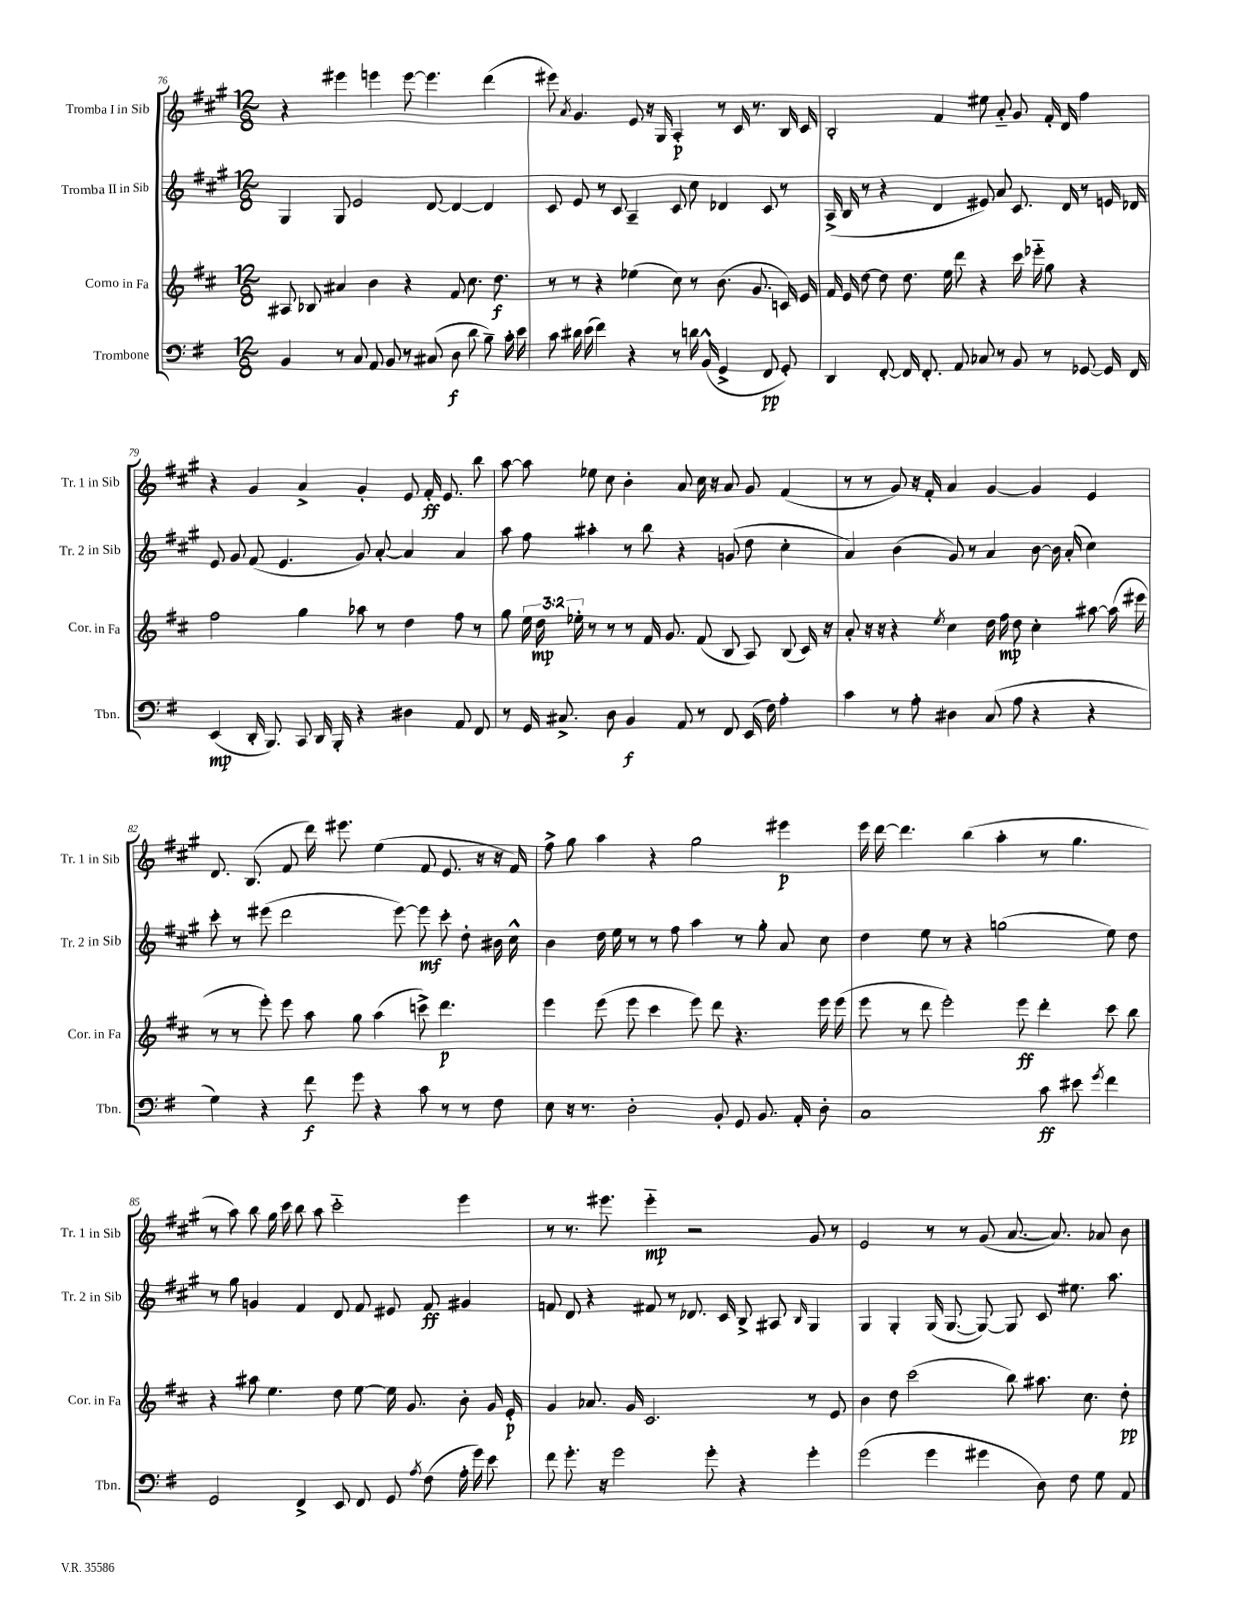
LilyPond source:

<<
\new StaffGroup <<
\new Staff = "s0" \with { instrumentName = "Tromba I in Sib" shortInstrumentName = "Tr. 1 in Sib" } {
    \clef treble \key a \major \numericTimeSignature \time 12/8
    \autoBeamOff r4 eis'''4 e'''4 e'''8~ e'''4. d'''4( |
    eis'''8) \acciaccatura { a'8 } gis'4. e'8 r16 gis16 a4-.\p r8 cis'16 r8. b16 cis'16 |
    b2-. fis'4 eis''8 a'8-_ gis'8 fis'16-. d'16 fis''4 |
    r4 gis'4 a'4-> gis'4-. e'8 fis'16-.\ff e'8. b''8 |
    a''8~ a''8 ees''8 cis''8 b'4-. a'8 cis''16 r16 a'8 gis'8 fis'4( |
    r8 r8 gis'8) r16 fis'16-. a'4 gis'4~ gis'4 e'4 |
    d'8. b8.( fis'8 d'''16) eis'''8. e''4( fis'8 e'8. r16 r16 fis'16) |
    fis''8-> gis''8 a''4 r4 gis''2 eis'''4\p |
    e'''16 d'''16~ d'''4. b''4( a''4-. r8 gis''4. |
    r8 a''8) b''8 gis''16 cis'''16 b''8 a''8 cis'''2-_ e'''4 |
    r8 r8. eis'''8. eis'''4-_\mp r2 gis'8 r8 |
    e'2 r8 r8 gis'8( a'8.~ a'8.) aes'8 b'8 \bar "|." |
}
\new Staff = "s1" \with { instrumentName = "Tromba II in Sib" shortInstrumentName = "Tr. 2 in Sib" } {
    \clef treble \key a \major \numericTimeSignature \time 12/8
    \autoBeamOff gis4 gis8 e'2 d'8~ d'4~ d'4 |
    cis'8 e'8 r8 cis'8 a4-- cis'8 cis''8 des'4 cis'8 r8 |
    a16->( b16 r8 r4 d'4 eis'8) a'8 cis'8. d'16 r8 e'16 des'16 |
    e'8 gis'8 fis'8( e'4. gis'8) a'8~-. a'4 a'4 |
    a''8 fis''8 ais''4-. r8 b''8 r4 g'8( d''8 cis''4-. |
    a'4) b'4( gis'8) r8 a'4 b'8~ b'16 a'16-.( cis''4) |
    cis'''8-. r8 eis'''8( d'''2 eis'''8~) eis'''8\mf cis'''8-. d''8-. bis'16 cis''16-^ |
    b'4 d''16 e''16 r8 r8 fis''8 a''4 r8 gis''8-. a'8 cis''8 |
    d''4 e''8 r8 r4 g''2( e''8) d''8 |
    r8 gis''8 g'4 fis'4 d'8 fis'8 eis'8 fis'8\ff gis'4 |
    f'8 d'8 r4 fis'8 r8 des'8. cis'16 b8-> ais8 \grace { b16 } gis4 |
    gis4 gis4-. gis16( gis8.~ gis8~) gis8 cis'8 eis''8. a''8. \bar "|." |
}
\new Staff = "s2" \with { instrumentName = "Corno in Fa" shortInstrumentName = "Cor. in Fa" } {
    \clef treble \key d \major \numericTimeSignature \time 12/8 \override Staff.TupletNumber.text = #tuplet-number::calc-fraction-text
    \autoBeamOff ais8 bes8 ais'4 b'4 r4 fis'8 cis''8. d''8.\f |
    r8 r8 r4 ees''4( cis''8) r8 b'8.( g'8. c'16) e'16 |
    fis'16 e'16 d''8~ d''8 d''8. e''16 d'''8 r4 cis'''16 ees'''16-_ g''8 r4 |
    fis''2 g''4 aes''8 r8 d''4 fis''8 r8 |
    g''8 \tuplet 3/2 { e''16 d''16\mp ees''16-. } r8 r8 r8 fis'16 g'8. fis'8( b8 a8) b8( cis'16) r16 |
    a'8-. r16 r16 r4 \acciaccatura { e''8 } cis''4 d''16 fis''16\mp d''8 cis''4-. ais''8~ ais''16( eis'''16 |
    r8 r8 e'''8-.) e'''8 a''8 g''8 a''4( c'''8->) d'''4.\p |
    e'''4 e'''8( e'''8 cis'''4 e'''8) d'''8 r4. e'''16 e'''16( |
    e'''8 r8 d'''8 e'''2-.) e'''8\ff d'''4-. cis'''8 b''8 |
    r4 ais''8 e''4. d''8 e''8~ e''16 g'8. b'8-. g'16 e'16-.\p |
    g'4 aes'8. g'16 cis'2. r8 e'8 |
    b'4 d''8 cis'''2( b''8) ais''8. cis''8. d''8-.\pp \bar "|." |
}
\new Staff = "s3" \with { instrumentName = "Trombone" shortInstrumentName = "Tbn." } {
    \clef bass \key g \major \numericTimeSignature \time 12/8
    \autoBeamOff b,4 r8 c8 a,8 b,8 r8 cis8( d8\f d'8 b8--) c'16-. e'16 |
    c'8 dis'16 e'16( fis'4) r4 r8 d'16 b,16-^( g,4-> fis,8\pp g,8-.) |
    d,4 fis,8~-. fis,16 fis,8.-. a,8 ces8 r8 b,8 r8 ges,8~ ges,16 fis,16 |
    e,4\mp( d,16-. b,,8.) c,8 d,16 b,,16-. r4 dis4 a,8 fis,8 |
    r8 g,16 cis8.-> d8 b,4\f a,8 r8 fis,8 e,16( fis16) a4-. |
    c'4 r8 a8-. dis4 c8( a8 r4 r4 |
    g4) r4 fis'8\f g'8 r4 c'8 r8 r8 fis8 |
    e8 r16 r8. d2-. b,8-. g,8 b,8. a,16-. d8-. |
    c1 c'8\ff eis'8 \acciaccatura { g'8 } fis'4 |
    g,2 fis,4-> e,8 fis,8 g,8 \acciaccatura { a8 } fis8( a16-. g'16) e'8 |
    fis'8 g'8.-. r16 g'2 g'8-. r4 g'4-. |
    g'2( g'4 gis'4 d8) fis8 g8 a,8 \bar "|." |
}
>>
>>
\layout { \context { \Score currentBarNumber = #76 } }
